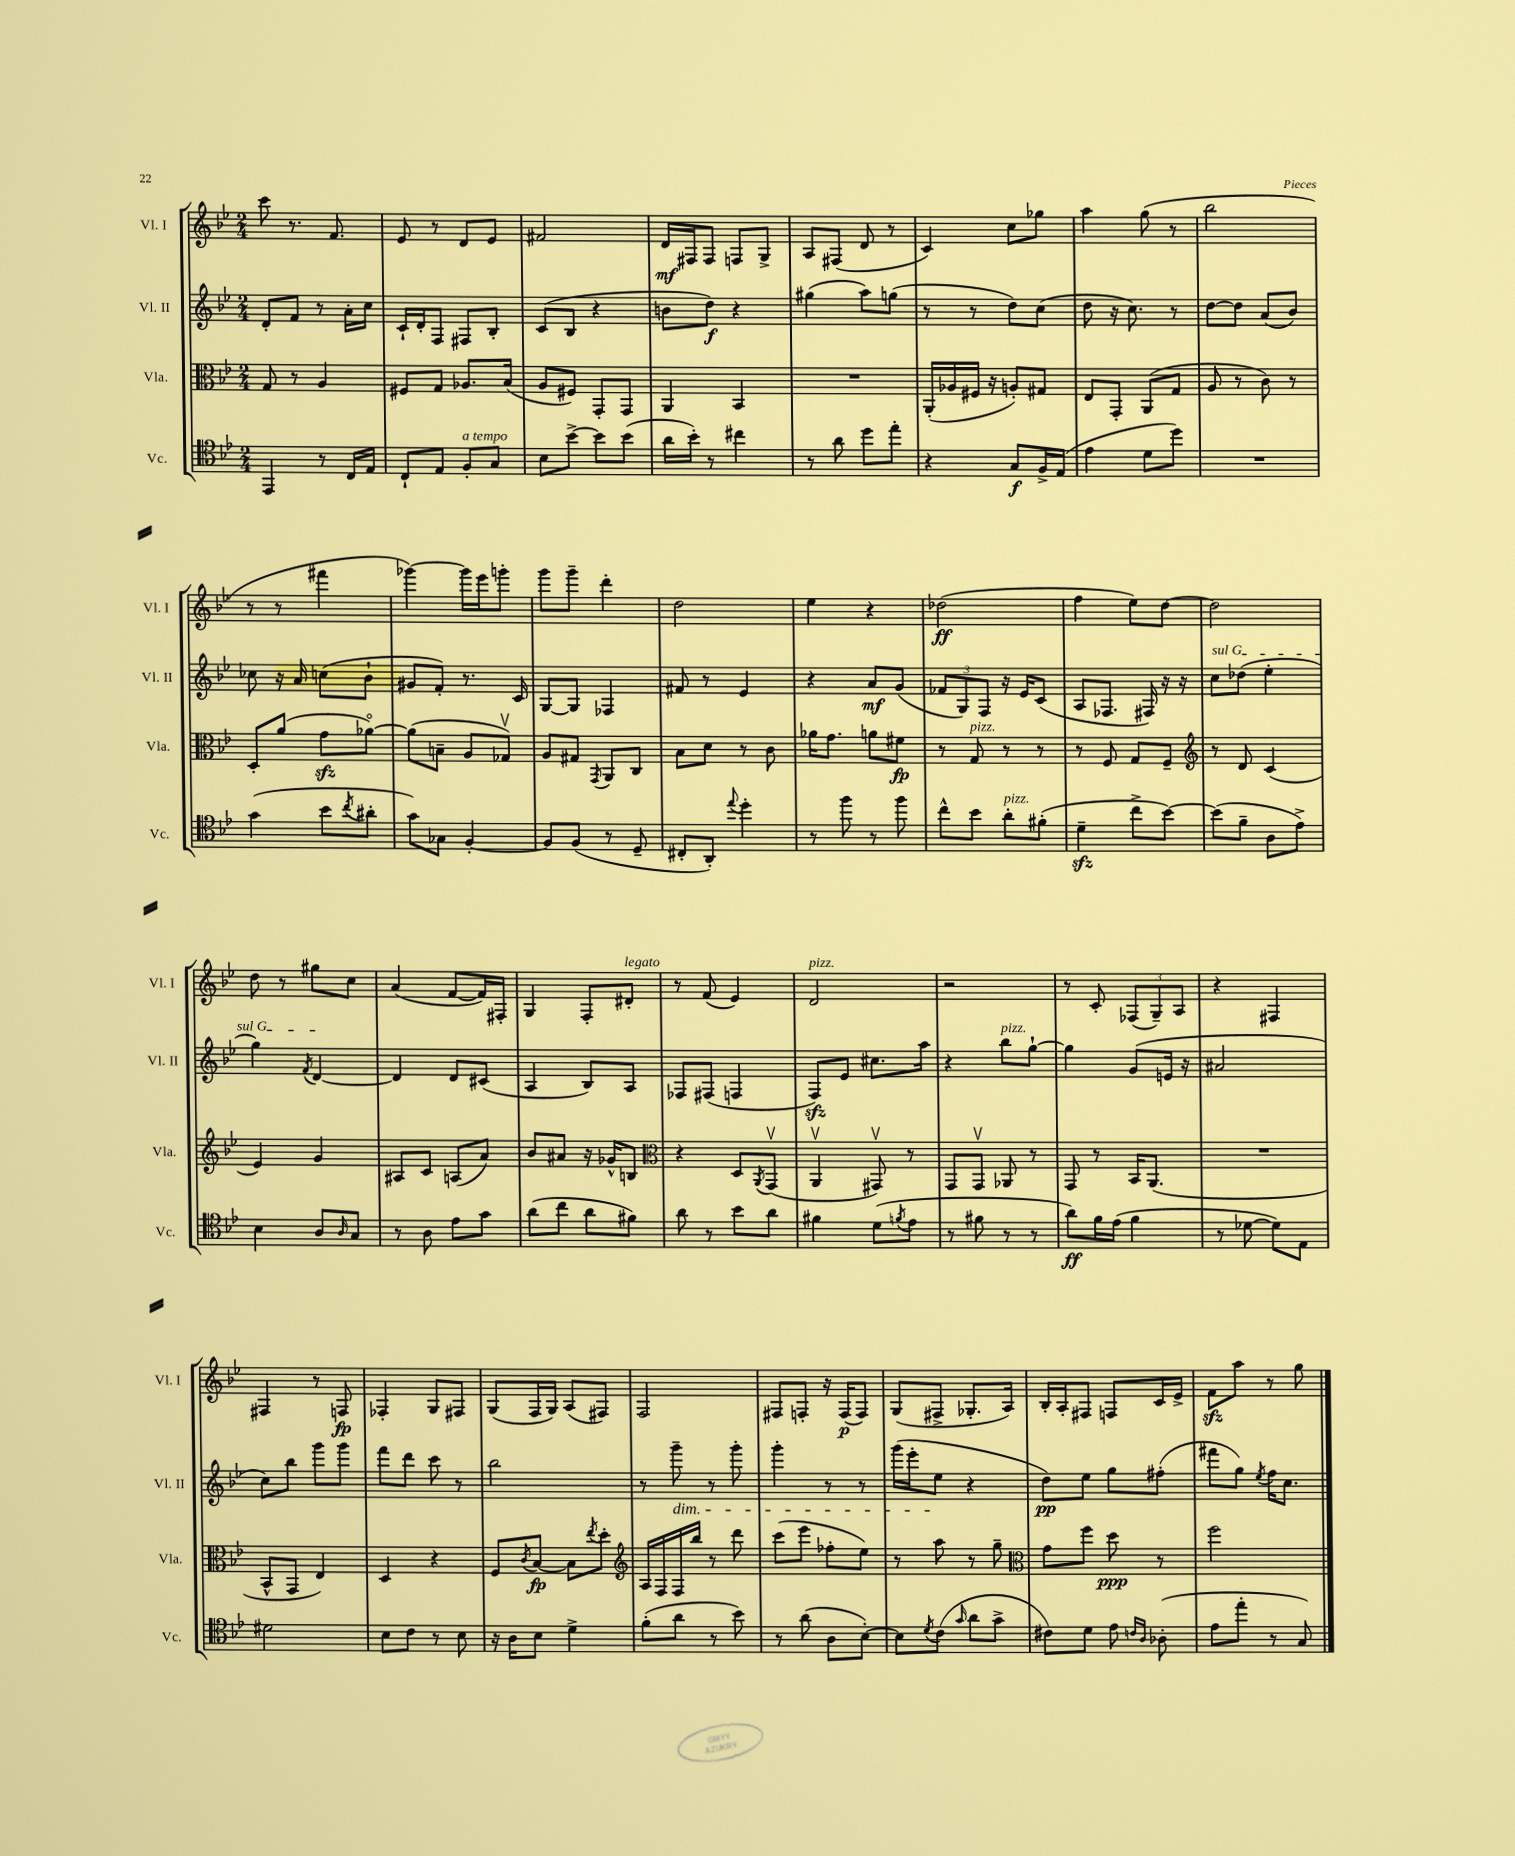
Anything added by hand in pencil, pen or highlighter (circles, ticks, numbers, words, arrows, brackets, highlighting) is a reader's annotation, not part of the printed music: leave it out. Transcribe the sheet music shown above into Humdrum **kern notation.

**kern	**kern	**kern	**kern
*staff4	*staff3	*staff2	*staff1
*clefC4	*clefC3	*clefG2	*clefG2
*k[b-e-]	*k[b-e-]	*k[b-e-]	*k[b-e-]
*M2/4	*M2/4	*M2/4	*M2/4
4EE-	8G	8d'	8ccc
.	8r	8f	8.r
8r	4A	8r	.
.	.	.	8.f
16C	.	16a'	.
16E-	.	16cc	.
=	=	=	=
8C`	8F#	16c`	8e-
.	.	16d'	.
8E-	8G	8F	8r
8F'	8.A-	8F#	8d
8G	.	8B-'	8e-
.	(16B-	.	.
=	=	=	=
8B-	8A	(8c	2f#
[8b-^	8F#)	8B-	.
8b-]	8GG'	4r	.
(8b-	8GG	.	.
=	=	=	=
16a	4AA	8b	16d
16b-')	.	.	16F#
8r	.	8dd)	8F#
4cc#	4BB-	4r	8F
.	.	.	8G^
=	=	=	=
8r	2r	(4gg#	8A
8a	.	.	(8F#
8dd	.	8aa)	8d
8ee-'	.	(8gg	8r
=	=	=	=
4r	(16AA'	8r	4c)
.	16A-	.	.
.	16F#	8r	.
.	16r	.	.
8G	8A')	8dd)	8cc
16F^	8G#	(8cc	8gg-
(16E-	.	.	.
=	=	=	=
4e-	8E-	8dd	4aa
.	8GG'	16r	.
.	.	8.cc)	.
8d	(8AA	.	(8gg
8dd)	8G	8r	8r
=	=	=	=
2r	8A	[8dd	2bb-
.	8r	8dd]	.
.	8c)	(8a	.
.	8r	8b-)	.
=	=	=	=
(4g	8D'	8cc-	8r
.	(8a	16r	8r
.	.	16a	.
8b-	8g	(8cc	4fff#
8qcc	.	.	.
8a#'	[8a-o)	8b-`	.
=	=	=	=
8g)	(8a-]	8g#	[4ggg-)
8G-	8B~	8f')	.
[4F'	8A	8.r	16ggg-]
.	.	.	16eee-
.	8G-v)	.	8ggg'
.	.	16c	.
=	=	=	=
8F]	8A	[8G	8ggg
(8F	8G#	8G]	8ggg~
.	8qGG	.	.
8r	8AA	4F-	4ddd'
8D~	8C	.	.
=	=	=	=
8C#'	8B-	8f#	2dd
8AA')	8d	8r	.
8qqee-	.	.	.
4dd'	8r	4e-	.
.	8c	.	.
=	=	=	=
8r	16a-	4r	4ee-
.	8.g	.	.
8ff	.	.	.
8r	8a	8a	4r
8ff	8f#	(8g	.
=	=	=	=
8cc^^	8r	12f-	(2dd-
.	.	12G)	.
8b-	8G	.	.
.	.	12F	.
8a'	8r	16r	.
.	.	16e-	.
(8f#'	8r	(8c	.
=	=	=	=
4d~	8r	8A	4ff
.	8F	8.F-	.
8cc^	8G	.	8ee-)
.	.	16F#)	.
[8b-)	8F~	16r	[8dd
.	.	16r	.
=	=	=	=
*	*clefG2	*	*
(8b-]	8r	8cc	2dd]
8f~	8d	(8dd-	.
8A	(4c	4ee-'	.
8e-^)	.	.	.
=	=	=	=
4B-	4e-)	4gg)	8dd
.	.	.	8r
.	.	8qf	.
8A	4g	[4d	8gg#
16qqA	.	.	.
8G	.	.	8cc
=	=	=	=
8r	8A#	4d]	(4a
8A	8c	.	.
8e-	(8A	8d	[8f
8g	8a)	(8c#	16f])
.	.	.	16F#'
=	=	=	=
(8a	8b-	4A	4G
8cc	8a#	.	.
8a	16r	8B-)	8F'
.	16g-^^	.	.
8f#)	8B	8A	8d#'
=	=	=	=
*	*clefC3	*	*
8a	4r	8F-	8r
8r	.	(8F#	(8f
8b-	8D	4F	4e-)
.	8qAA	.	.
8a	(8GGv	.	.
=	=	=	=
4f#	4AAv	8F)	2d
.	.	8e-	.
(8d	8GG#v)	8.cc#	.
8qf	.	.	.
8e-	8r	.	.
.	.	16aa	.
=	=	=	=
8r	8GG	4r	2r
8f#	8GGv	.	.
8r	8AA-	8bb-	.
8r	8r	[8gg`	.
=	=	=	=
8a)	8GG	4gg]	8r
16f	8r	.	8c'
(16e-	.	.	.
4f	16BB-	(8g	(12F-
.	(8.AA	.	.
.	.	.	12G~)
.	.	16e	.
.	.	.	12A
.	.	16r	.
=	=	=	=
8r	2r	2a#	4r
[8d-	.	.	.
8d-])	.	.	4F#
8E-	.	.	.
=	=	=	=
2d#	8BB-^^	8cc)	4F#
.	8GG	8bb-	.
.	4E-)	8ggg	8r
.	.	8ggg	8F
=	=	=	=
8B-	4D	8fff	4F-'
8c	.	8ddd	.
8r	4r	8ccc	8G
8B-	.	8r	8F#
=	=	=	=
16r	8F	2bb-	(8G
16A	.	.	.
.	8qc	.	.
8B-	[8B-	.	16F
.	.	.	16G)
4d^	8B-]	.	(8A
.	8qee-	.	.
.	8dd'	.	8F#)
=	=	=	=
*	*clefG2	*	*
(8f'	16A	8r	2F
.	16F	.	.
8a	16F	8ggg~	.
.	16bb-	.	.
8r	8r	8r	.
8b-)	8ddd	8ggg'	.
=	=	=	=
8r	(8ccc	4ggg'	8F#
(8a	8eee-	.	8F'
8A	8ff-'	8r	16r
.	.	.	(16F
[8B-')	8ee-)	8r	8F)
=	=	=	=
8B-]	8r	(16ggg	(8G
.	.	16eee-'	.
8qd	.	.	.
(8c	8aa	8ee-	8F#^
16qqg	.	.	.
8a	8r	4r	8.G-'
8g^	8gg~	.	.
.	.	.	16A)
=	=	=	=
*	*clefC3	*	*
8c#)	8g	8dd)	16B-'
.	.	.	16A'
8d	8ff	8ee-	8F#
8e-	8dd	8gg	8F
16qqc	.	.	.
16qqA	.	.	.
(8A-'	8r	(8ff#'	16c
.	.	.	16e-^
=	=	=	=
8e-	2ff	8fff#	8f
8ee-'	.	8gg)	8aa
.	.	8qee-	.
8r	.	16ff	8r
.	.	8.cc	.
8G)	.	.	8gg
==	==	==	==
*-	*-	*-	*-
